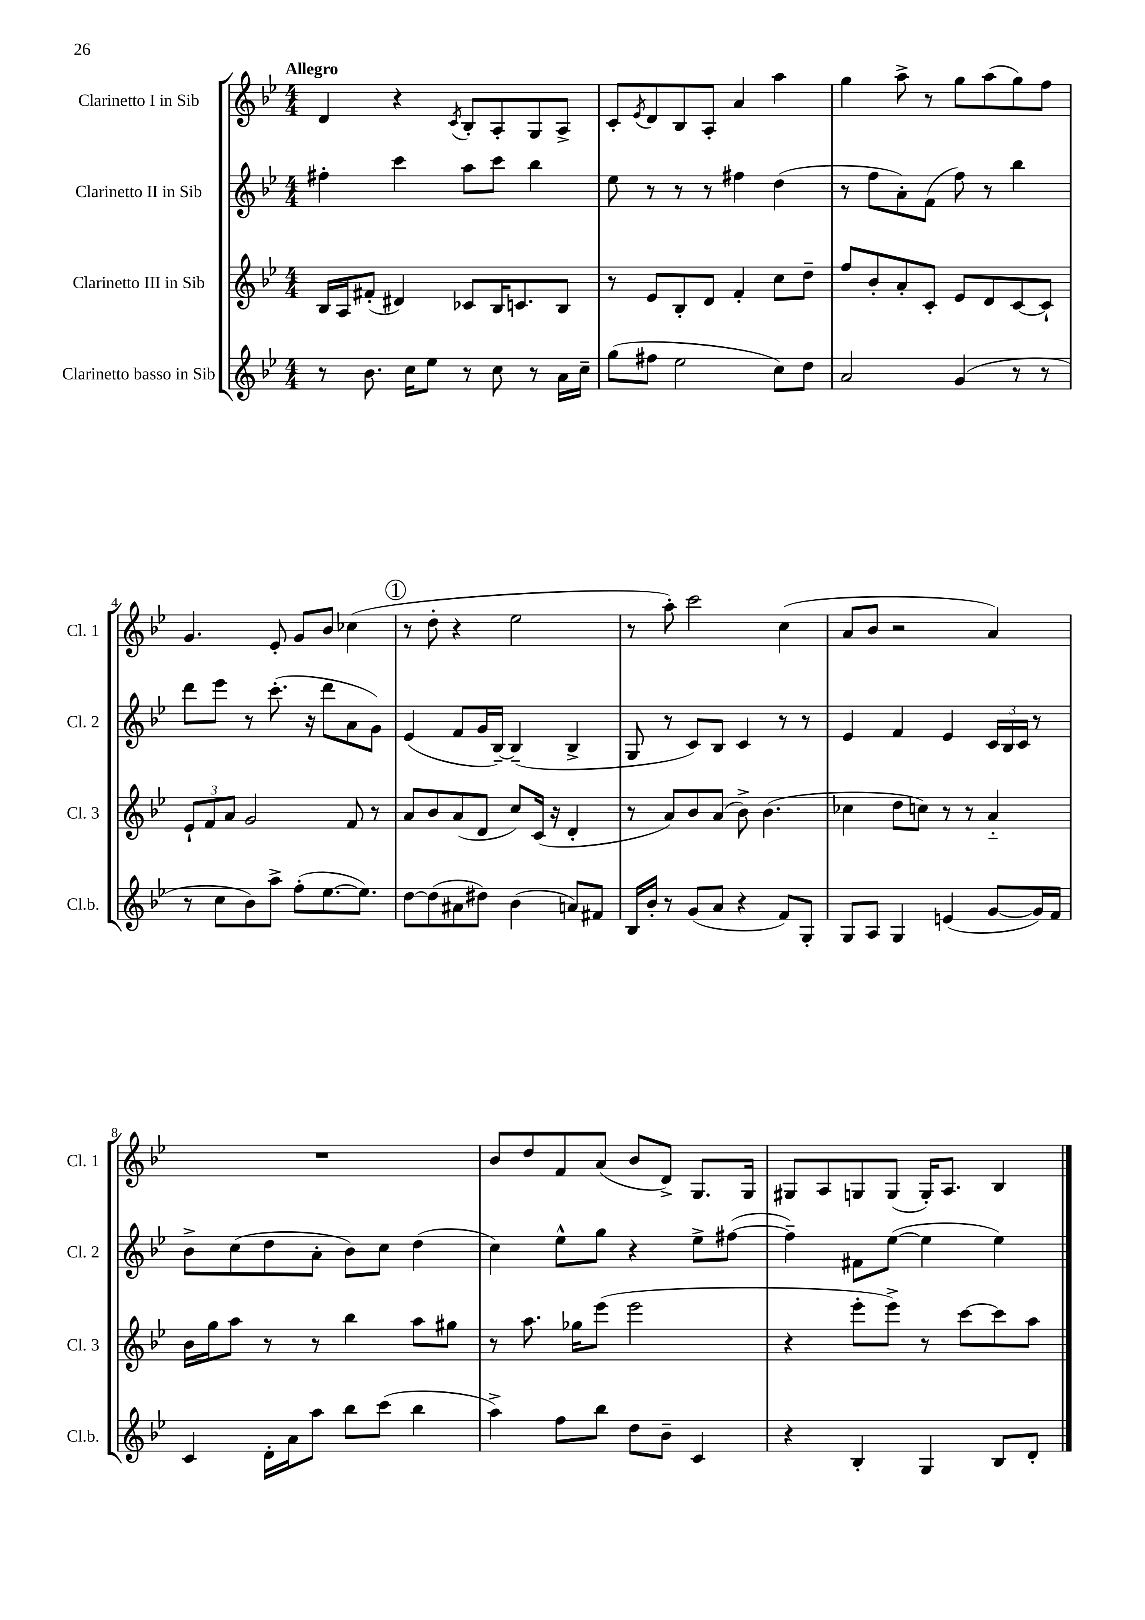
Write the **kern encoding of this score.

**kern	**kern	**kern	**kern
*staff4	*staff3	*staff2	*staff1
*clefG2	*clefG2	*clefG2	*clefG2
*k[b-e-]	*k[b-e-]	*k[b-e-]	*k[b-e-]
*M4/4	*M4/4	*M4/4	*M4/4
8r	16B-	4ff#'	4d
.	16A	.	.
8.b-	(8f#'	.	.
.	4d#)	4ccc	4r
16cc	.	.	.
8ee-	.	.	.
.	.	.	8qc
8r	8c-	8aa	8B-'
8cc	16B-	8ccc	8A'
.	8.c	.	.
8r	.	4bb-	8G
16a	8B-	.	8A^
16cc~	.	.	.
=	=	=	=
(8gg	8r	8ee-	8c'
.	.	.	8qe-
8ff#	8e-	8r	8d
2ee-	8B-'	8r	8B-
.	8d	8r	8A'
.	4f'	4ff#	4a
8cc)	8cc	(4dd	4aa
8dd	8dd~	.	.
=	=	=	=
2a	8ff	8r	4gg
.	8b-'	8ff	.
.	8a'	8a')	8aa^
.	8c'	(8f	8r
(4g	8e-	8ff)	8gg
.	8d	8r	(8aa
8r	[8c	4bb-	8gg)
8r	8c`]	.	8ff
=	=	=	=
8r	12e-`	8ddd	4.g
.	12f	.	.
8cc	.	8eee-	.
.	12a	.	.
8b-)	2g	8r	.
8aa^	.	(8.ccc'	8e-'
(8ff'	.	.	8g
.	.	16r	.
[8.ee-	.	8ddd	8b-
.	8f	8a	(4cc-
8.ee-])	.	.	.
.	8r	8g)	.
=	=	=	=
[8dd	8a	(4e-	8r
(8dd]	8b-	.	8dd'
8a#	(8a	8f	4r
8dd#)	8d	16g	.
.	.	[16B-~)	.
(4b-	8cc)	(4B-~]	2ee-
.	(16c	.	.
.	16r	.	.
8a)	4d'	4B-^	.
8f#	.	.	.
=	=	=	=
16B-	8r	8G	8r
16b-'	.	.	.
8r	8a)	8r	8aa')
(8g	8b-	8c)	2ccc
8a	(8a	8B-	.
4r	8b-^)	4c	.
.	(4.b-	.	.
8f)	.	8r	(4cc
8G'	.	8r	.
=	=	=	=
8G	4cc-	4e-	8a
8A	.	.	8b-
4G	8dd	4f	2r
.	8cc)	.	.
(4e	8r	4e-	.
.	8r	.	.
[8g	4a'~	24c	4a)
.	.	24B-	.
.	.	24c	.
16g])	.	8r	.
16f	.	.	.
=	=	=	=
4c	16b-	8b-^	1r
.	16gg	.	.
.	8aa	(8cc	.
16d'	8r	8dd	.
16a	.	.	.
8aa	8r	8a'	.
8bb-	4bb-	8b-)	.
(8ccc	.	8cc	.
4bb-	8aa	(4dd	.
.	8gg#	.	.
=	=	=	=
4aa^)	8r	4cc)	8b-
.	8.aa	.	8dd
8ff	.	8ee-^^	8f
.	16gg-	.	.
8bb-	(8eee-	8gg	(8a
8dd	2eee-	4r	8b-
8b-~	.	.	8d^)
4c	.	8ee-^	8.G
.	.	([8ff#	.
.	.	.	16G
=	=	=	=
4r	4r	4ff#~])	8G#
.	.	.	8A
4B-'	8eee-'	8f#	8G
.	8eee-^)	([8ee-	(8G
4G	8r	4ee-]	16G')
.	.	.	8.A
.	[8ccc	.	.
8B-	8ccc]	4ee-)	4B-
8d'	8aa	.	.
==	==	==	==
*-	*-	*-	*-
